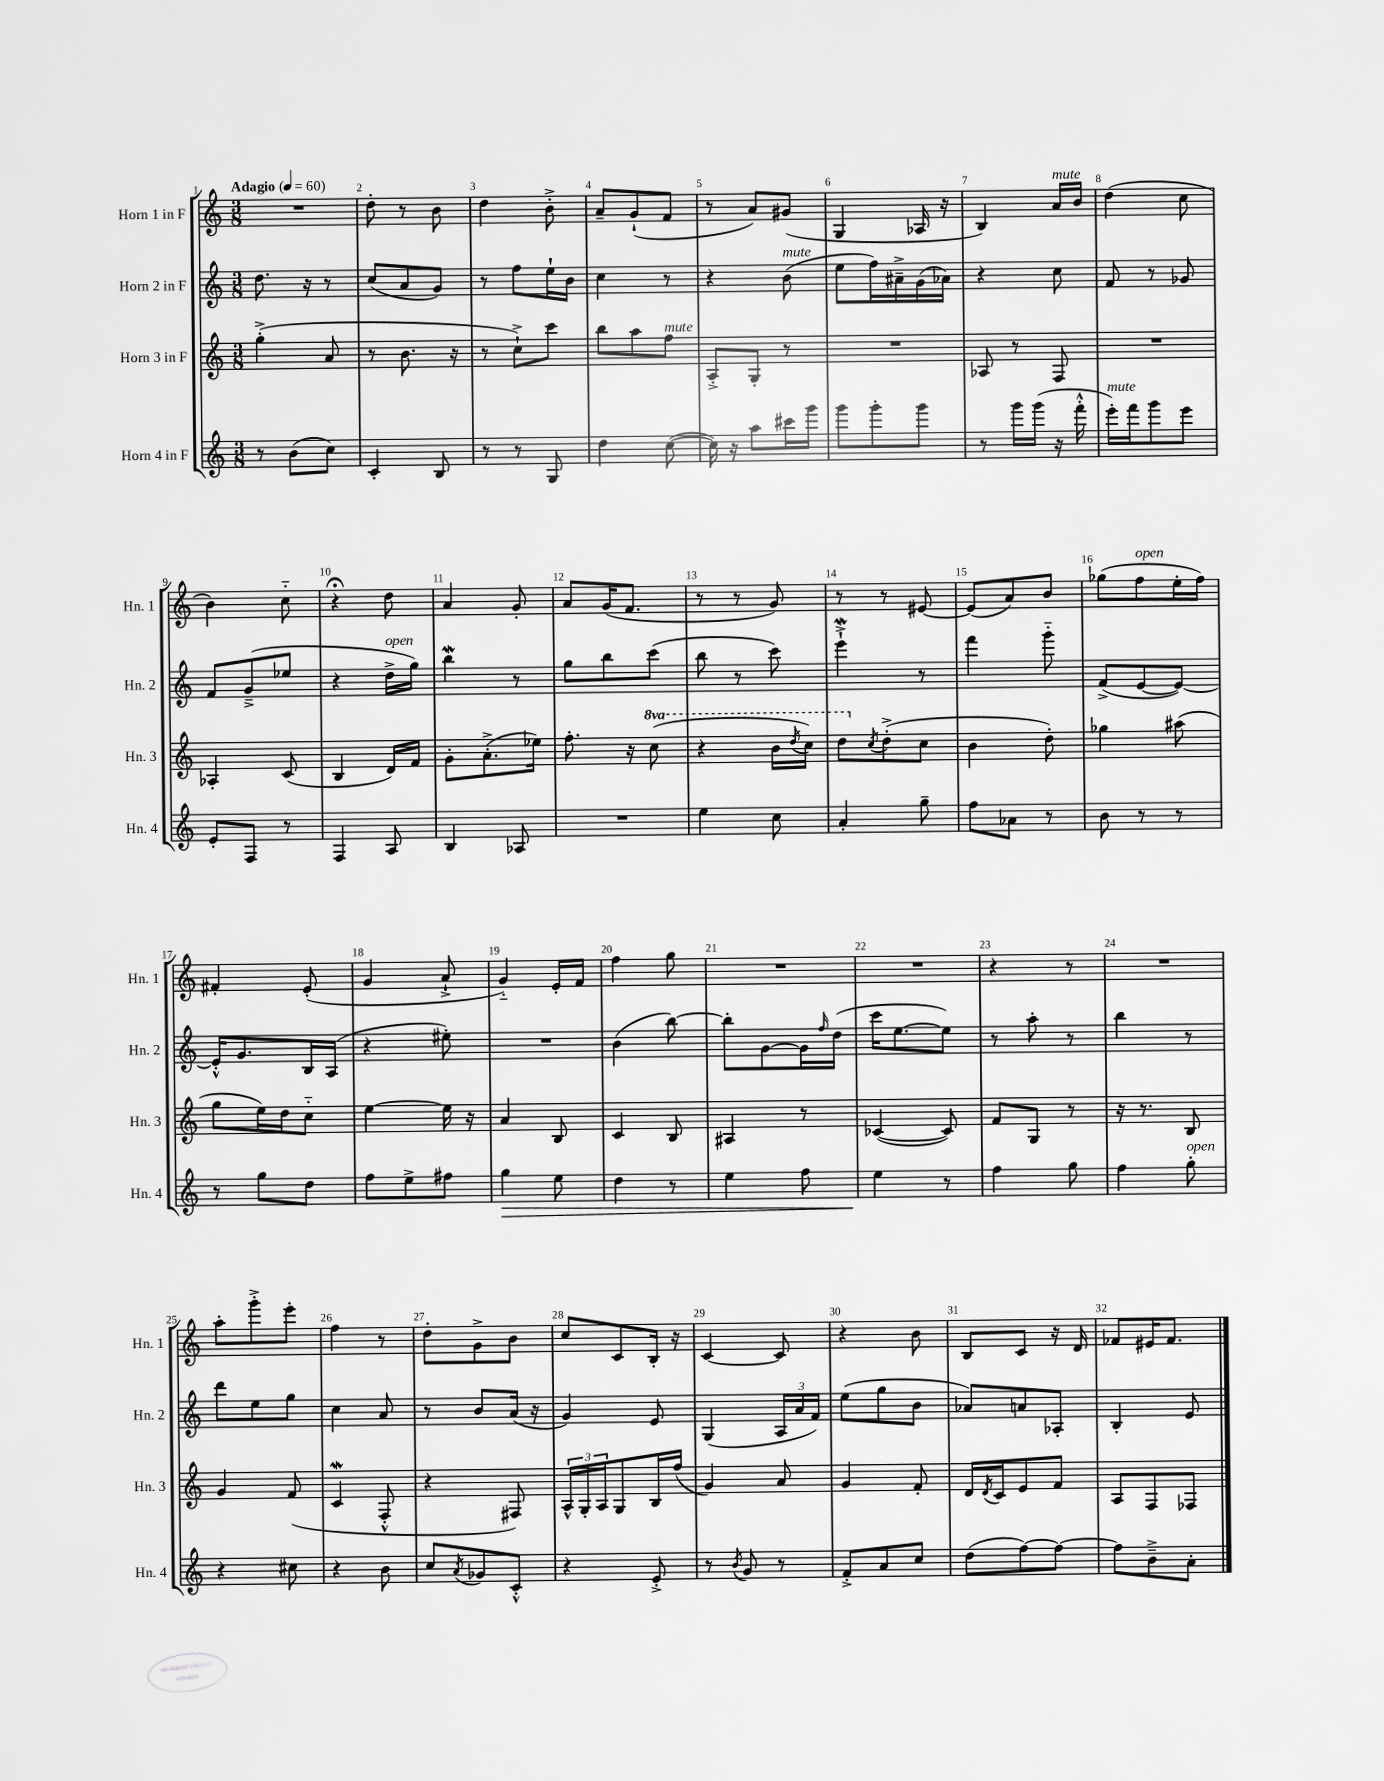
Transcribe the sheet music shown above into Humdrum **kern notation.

**kern	**kern	**kern	**kern
*staff4	*staff3	*staff2	*staff1
*clefG2	*clefG2	*clefG2	*clefG2
*k[]	*k[]	*k[]	*k[]
*M3/8	*M3/8	*M3/8	*M3/8
*MM60	*MM60	*MM60	*MM60
8r	(4gg'^\	8.dd\	4.r
(8b\L	.	.	.
.	.	16r	.
8cc\J)	8a/	8r	.
=	=	=	=
4c'/	8r	(8cc/L	8dd'\
.	8.b\	8a/	8r
8B/	.	8g/J)	8b\
.	16r	.	.
=	=	=	=
8r	8r	8r	4dd\
8r	8cc`^\L)	8ff\L	.
8G/	8ccc\J	16ee`\L	8b'^\
.	.	16b\JJ	.
=	=	=	=
4dd\	8bb\L	4cc\	8a~/L
.	8aa\	.	(8g`/
([8cc\	8ff\J	8r	8f/J
=	=	=	=
16cc\])	8A'^/L	4r	8r
16r	.	.	.
8aa\L	8G'/J	.	8a/L)
16ccc#\L	8r	(8b\	(8g#/J
16ggg\JJ	.	.	.
=	=	=	=
8ggg\L	4.r	8ee\L	4G/
8ggg'\	.	16ff\L)	.
.	.	16a#~^\	.
8ggg\J	.	(16g\	16A-/
.	.	16a-\JJ)	16r
=	=	=	=
8r	8A-/	4r	4B/)
16ggg\LL	8r	.	.
(16ggg\JJ	.	.	.
16r	8F/	8cc\	16a/LL
16fff'^^\	.	.	16b/JJ
=	=	=	=
16eee'\LL)	4.r	8f/	(4dd\
16fff\J	.	.	.
8ggg\	.	8r	.
8eee\J	.	8g-/	8cc\
=	=	=	=
8e'/L	4A-'/	8f/L	4b\)
8F/J	.	(8g~^/	.
8r	(8c/	8ee-/J	8cc'~\
=	=	=	=
4F/	4B/	4r	4r;
8A/	16d/LL)	16dd^\LL	8dd\
.	16f/JJ	16gg\JJ)	.
=	=	=	=
4B/	8g'\L	4bb\	4a/
.	(8.a'^\	.	.
8A-/	.	8r	8g'/
.	16ee-\Jk)	.	.
=	=	=	=
4.r	8.ff'\	8gg\L	8a/L
.	.	8bb\	(16g/K
.	16r	.	8.f/J
.	(8ccc\	(8ccc\J	.
=	=	=	=
4ee\	4r	8bb\	8r
.	.	8r	8r
8cc\	16bb\LL	8ccc\)	8g/)
.	8qddd/	.	.
.	16ccc\JJ)	.	.
=	=	=	=
4a'/	8ddd\L	4eee`^\	8r
.	8qcc/	.	.
.	(8dd'^\	.	8r
8gg~\	8cc\J	8r	[8e#/
=	=	=	=
8ff\L	4b\	4fff\	(8e#/]L
8a-\J	.	.	8a/)
8r	8dd'\)	8ggg'~\	8b/J
=	=	=	=
8b\	4gg-\	(8f^/L	(8gg-\L
8r	.	[8e/	8ff\
8r	(8aa#\	8e/_J)	16ee'\L
.	.	.	16ff\JJ)
=	=	=	=
8r	8gg\L	16e'^^/]LK	4f#'/
.	.	8.g/	.
8gg\L	16ee\L)	.	.
.	16dd\J	.	.
8dd\J	8cc'~\J	16B/L	(8e'/
.	.	(16A/JJ	.
=	=	=	=
8ff\L	[4ee\	4r	4g/
8ee^\	.	.	.
8ff#\J	16ee\]	8ee#'\)	8a`^/
.	16r	.	.
=	=	=	=
4gg\	4a/	4.r	4g'~/)
8ee\	8B/	.	16e'/LL
.	.	.	16f/JJ
=	=	=	=
4dd\	4c/	(4b\	4ff\
8r	8B/	[8bb\)	8gg\
=	=	=	=
4ee\	4A#/	8bb'\]L	4.r
.	.	[8g\	.
8ff\	8r	16g\]L	.
.	.	16qqff/	.
.	.	(16dd\JJ	.
=	=	=	=
4ee\	([4c-/	16ccc\LK	4.r
.	.	[8.ee\	.
8r	8c-/])	8ee\]J)	.
=	=	=	=
4ff\	8f/L	8r	4r
.	8G/J	8aa'\	.
8gg\	8r	8r	8r
=	=	=	=
4ff\	16r	4bb\	4.r
.	8.r	.	.
8gg'\	8B/	8r	.
=	=	=	=
4r	4g/	8ddd\L	8aa'\L
.	.	8ee\	8ggg'^\
8cc#\	(8f/	8gg\J	8eee'\J
=	=	=	=
4r	4c/	4cc\	4ff\
8b\	8F'^^/	8a/	8r
=	=	=	=
8cc/L	4r	8r	8dd'\L
8qa/	.	.	.
8g-/	.	8b/L	8g^\
8c'^^/J	8F#/)	(16a/Jk	8b\J
.	.	16r	.
=	=	=	=
4r	24A^^/LL	4g/)	8cc/L
.	24G'/	.	.
.	24A/J	.	.
.	8G/	.	8c/
8e'^/	16B/L	8e/	16B'/Jk
.	(16ff/JJ	.	16r
=	=	=	=
8r	4g/)	(4G/	[4c/
8qb/	.	.	.
8g/	.	.	.
8r	8a/	24A/LL	8c/]
.	.	24a/	.
.	.	24f/JJ)	.
=	=	=	=
8f'^/L	4g/	(8ee\L	4r
8a/	.	8gg\	.
8cc/J	8f'/	8b\J	8b\
=	=	=	=
(8dd\L	16d/LL	8a-/L)	8B/L
.	8qd/	.	.
.	16c/J	.	.
[8ff\)	8e/	8a/	8c/J
8ff\_J	8f/J	8A-'/J	16r
.	.	.	16d/
=	=	=	=
8ff\]L	8A/L	4B'/	8f-/L
8b~^\	8F/	.	16e#/K
.	.	.	8.f-/J
8a'\J	8F-/J	8e/	.
==	==	==	==
*-	*-	*-	*-
